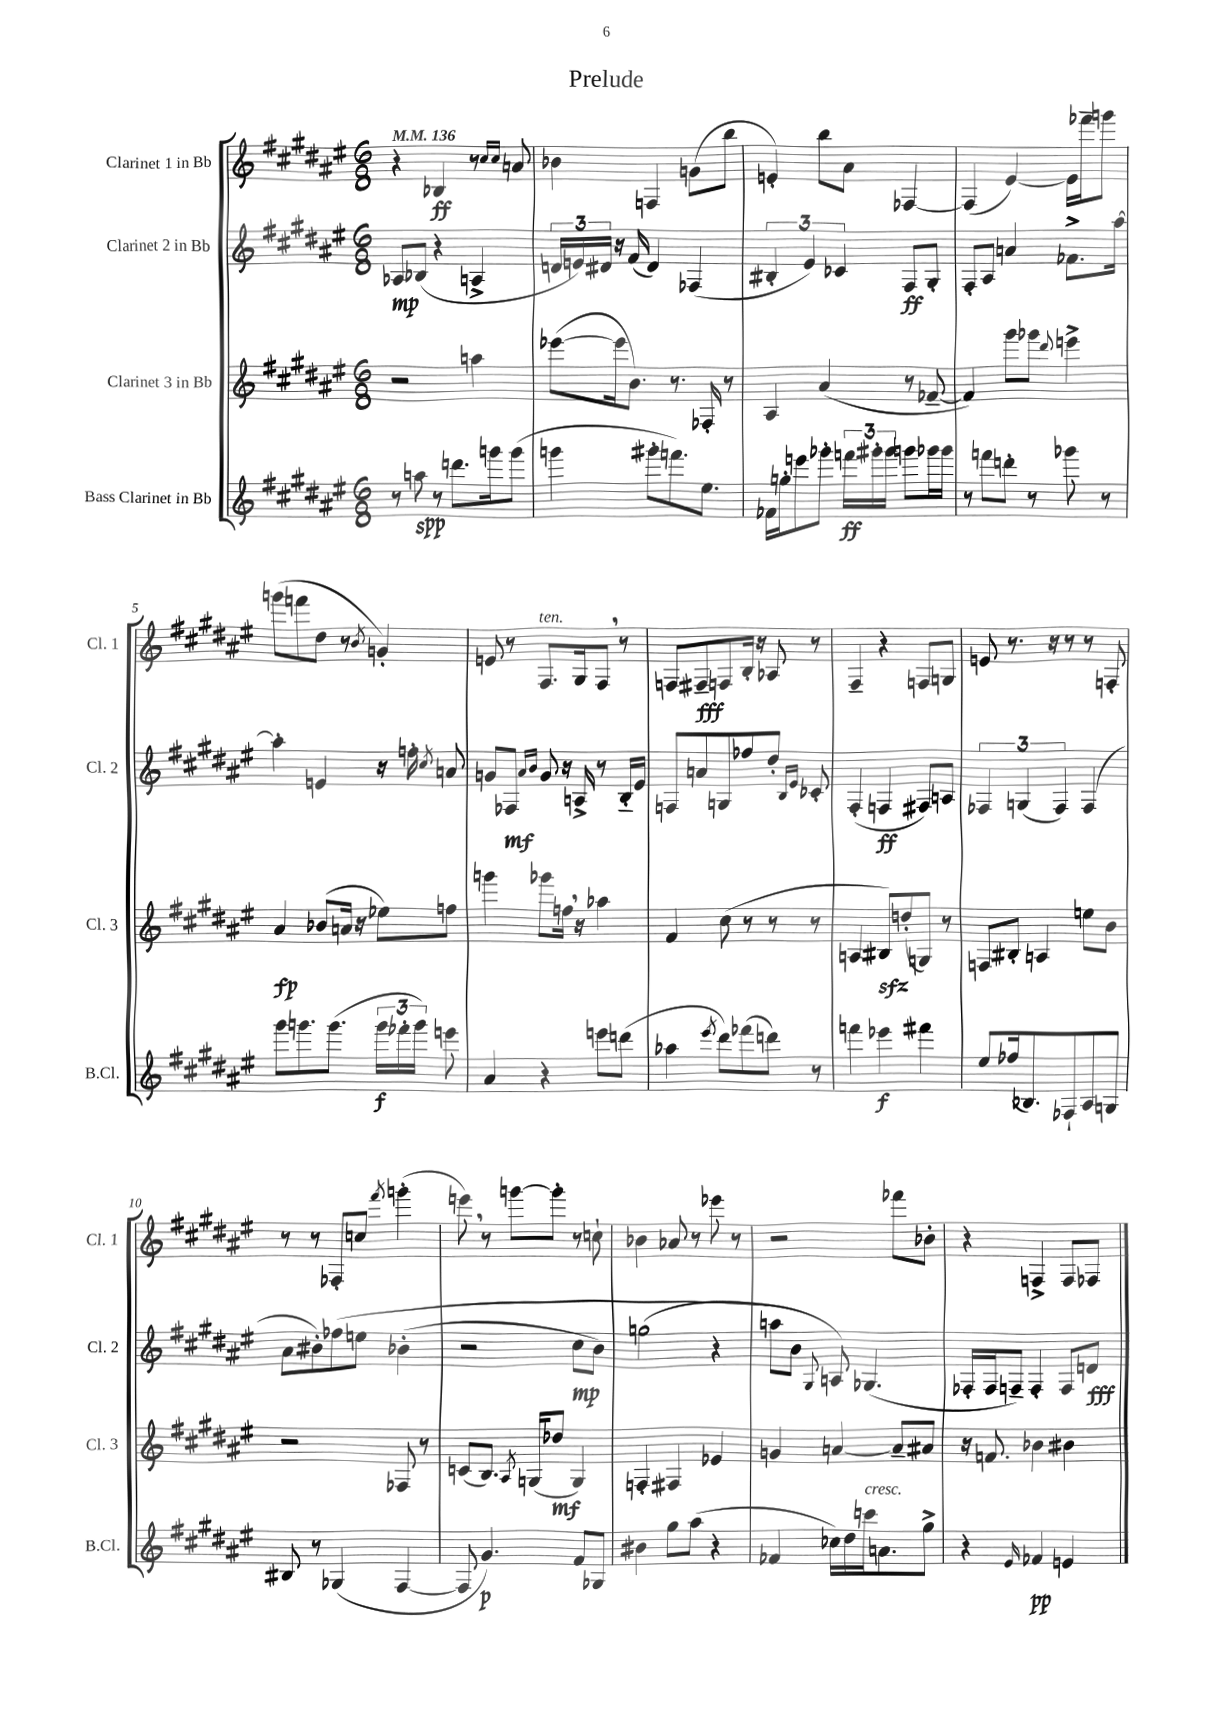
\header { title = "Prelude" }
<<
\new StaffGroup <<
\new Staff = "s0" \with { instrumentName = "Clarinet 1 in Bb" shortInstrumentName = "Cl. 1" } {
    \clef treble \key fis \major \numericTimeSignature \time 6/8 \tempo 4 = 136
    \autoBeamOff r4 bes4\ff r8 \grace { cis''16[ cis''16] } a'8 |
    bes'4 f4 g'8[( b''8] |
    e'4-.) b''8[ ais'8] fes4~ |
    fes4( eis'4~) eis'16[ fes'''16-- g'''8] |
    g'''8[( f'''8 dis''8] r8 \acciaccatura { b'8 } g'4-.) |
    e'8 r8 fis8.[^\markup { \italic "ten." } gis16 fis8] \breathe r8 |
    f8[ fis8--\fff f8 b16]-. r16 aes8 r8 |
    fis4-- r4 f8[ g8] |
    e'8 r8. r16 r8 r8 f8-. |
    r8 r8 fes8[-. c''8] \acciaccatura { fis'''8 } g'''4-.( |
    e'''8) \breathe r8 g'''8[~ g'''8]-. r8 c''8-! |
    bes'4 aes'8 r8 ees'''8 r8 |
    r2 fes'''8[ bes'8]-. |
    r4 f4-> f8[ fes8] \bar "|." |
}
\new Staff = "s1" \with { instrumentName = "Clarinet 2 in Bb" shortInstrumentName = "Cl. 2" } {
    \clef treble \key fis \major \numericTimeSignature \time 6/8
    \autoBeamOff aes8[\mp bes8]( r4 a4-> |
    \tuplet 3/2 { d'16[ e'16) dis'16] } r16 fis'16( dis'4) fes4( |
    \tuplet 3/2 { bis4-. eis'4) ces'4 } fis8[\ff gis8]-. |
    fis8[-. ais8] a'4 fes'8.[-> ais''16]~ |
    ais''4-. e'4 r16 f''16-. \acciaccatura { cis''8 } a'8 |
    g'8[ fes8]\mf \grace { ais'16[ b'16] } g'8 r16 a16-> r8 b16[-_ eis'16] |
    f8[ a'8 g8 fes''8 dis''8]-. \grace { b16[ eis'16] } ces'8-. |
    fis4-.( f4\ff fis8[) a8] |
    \tuplet 3/2 { fes4 g4( fes4) } fes4( |
    ais'8[ bis'8-.) fes''8\( e''8] bes'4-.( |
    r2 cis''8[\mp b'8]) |
    g''2( r4 |
    a''8[\) b'8] \appoggiatura { gis8 } a8) ges4.( |
    fes16[-. fes16 f8]--) f4-. f8[ d'8]\fff \bar "|." |
}
\new Staff = "s2" \with { instrumentName = "Clarinet 3 in Bb" shortInstrumentName = "Cl. 3" } {
    \clef treble \key fis \major \numericTimeSignature \time 6/8
    \autoBeamOff r2 a''4 |
    ees'''8[~( ees'''16 b'8.]) r8. fes16-. r8 |
    ais4 ais'4( r8 fes'8~-- |
    fes'4) gis'''8[ ges'''8] \appoggiatura { dis'''8 } e'''4-> |
    ais'4\fp bes'8[( a'16] r16 ees''8[) f''8] |
    g'''4 ges'''8[ f''16] \breathe r16 aes''4 |
    fis'4 cis''8( r8 r8 r8 |
    a4 bis8[\sfz) d''8-.( g8]) r8 |
    f8[ bis8]-. a4 e''8[ b'8] |
    r2 fes8 r8 |
    c'8[( b8.]) \acciaccatura { ais8 } g16[( des''8]\mf g4) |
    f4-. fis4 ees'4 |
    g'4 a'4~ a'8[-- ais'8] |
    r16 f'8. bes'4 bis'4 \bar "|." |
}
\new Staff = "s3" \with { instrumentName = "Bass Clarinet in Bb" shortInstrumentName = "B.Cl." } {
    \clef treble \key fis \major \numericTimeSignature \time 6/8
    \autoBeamOff r8 a''8\spp r8 d'''8.[ g'''16 g'''8]( |
    g'''4 gis'''8[-. f'''8.) eis''8.] |
    fes'16[ g''16-. e'''8 ges'''8]-. \tuplet 3/2 { f'''16[\ff gis'''16-. gis'''16] } g'''8[ ges'''16 ges'''16] |
    r8 f'''8[ d'''8]-. r8 ges'''8 r8 |
    gis'''8[ g'''8. g'''8.]( \tuplet 3/2 { g'''16[\f fes'''16-. g'''16]) } e'''8 |
    ais'4 r4 e'''8[ d'''8]( |
    aes''4 \acciaccatura { eis'''8 } dis'''8[) fes'''8( d'''8]) r8 |
    f'''4 ees'''4\f fis'''4 |
    eis''8[ fes''16( bes8.) fes8-! ais8 g8] |
    bis8 r8 ges4( fis4~ |
    fis8 gis'4.\p) fis'8[ ges8] |
    bis'4 gis''8[ ais''8]( r4 |
    fes'4 ces''16[) dis''16 c'''16^\markup { \italic "cresc." } a'8. gis''8]-> |
    r4 \grace { eis'16 } fes'4\pp e'4 \bar "|." |
}
>>
>>
